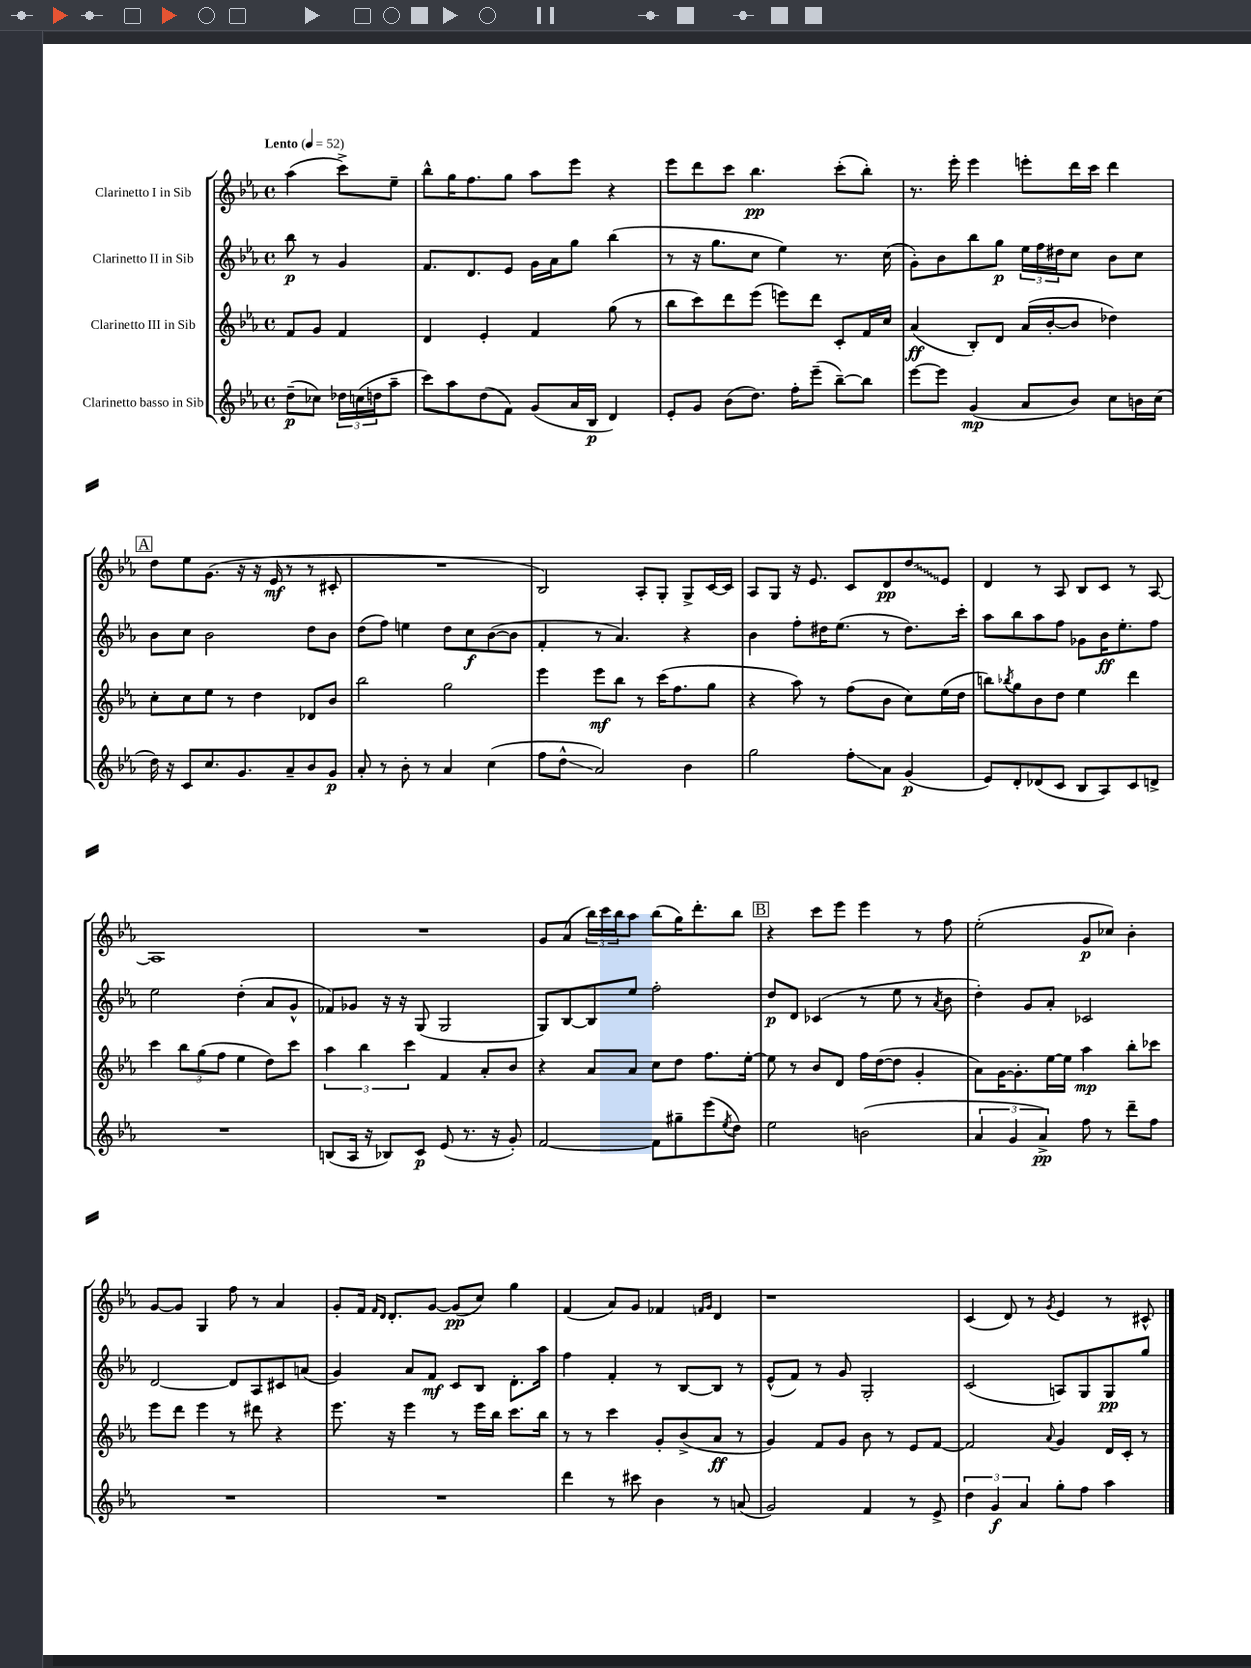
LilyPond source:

<<
\new StaffGroup <<
\new Staff = "s0" \with { instrumentName = "Clarinetto I in Sib" } {
    \clef treble \key ees \major \defaultTimeSignature \time 4/4 \partial 2 \tempo "Lento" 4 = 52
    aes''4( c'''8->) ees''8-- |
    bes''8-^ g''16 f''8. g''8 aes''8 ees'''8 r4 |
    ees'''8 d'''8 c'''8 bes''4.\pp c'''8-.( bes''8-.) |
    r8. ees'''16-. ees'''4 e'''8-. d'''16 c'''16 d'''4 |
    \mark \markup { \box "A" } d''8 ees''8 g'8.( r16 r16 ees'16\mf r8 r8 cis'8-. |
    R1 |
    bes2) aes8-. g8-. g8-> c'16~ c'16 |
    aes8 g8 r16 ees'8. c'8 d'8\pp \once \override Glissando.style = #'zigzag d''8\glissando ees'8 |
    d'4 r8 aes8 bes8 c'8 r8 aes8~ |
    aes1 |
    R1 |
    g'8 aes'8( \tuplet 3/2 { bes''16) c'''16 bes''16 } aes''8 bes''8( g''16) d'''8.-. bes''8 |
    \mark \markup { \box "B" } r4 c'''8 ees'''8 ees'''4 r8 f''8 |
    ees''2-.( g'8\p ces''8) bes'4-. |
    g'8~ g'8 g4 f''8 r8 aes'4 |
    g'8-. f'16 \grace { f'16 d'16 } d'8.-. g'8~ g'8\pp( c''8) g''4 |
    f'4( aes'8) g'8 fes'4 \grace { f'16 g'16 } d'4 |
    r1 |
    c'4( d'8) r8 \acciaccatura { g'8 } ees'4 r8 cis'8-^ \bar "|." |
}
\new Staff = "s1" \with { instrumentName = "Clarinetto II in Sib" } {
    \clef treble \key ees \major \defaultTimeSignature \time 4/4 \partial 2
    bes''8\p r8 g'4 |
    f'8. d'8. ees'8 g'16 aes'16 g''8 bes''4( |
    r8 r16 g''8. c''8 ees''4) r8. c''16( |
    g'8-.) bes'8 bes''8 g''8\p \tuplet 3/2 { ees''16 f''16 dis''16 } c''8 bes'8 c''8 |
    \mark \markup { \box "A" } bes'8 c''8 bes'2 d''8 bes'8 |
    d''8( f''8) e''4 d''8 c''8\f bes'8~( bes'8 |
    f'4-. r8 aes'4.) r4 |
    bes'4 f''8-. dis''16 ees''8.( r8 dis''8.) c'''16-. |
    aes''8 bes''8 aes''8 f''8 ges'8 bes'16\ff ees''8.-. f''8 |
    ees''2 d''4-.( aes'8 g'8-^ |
    fes'8) ges'8 r16 r16 g8( g2 |
    g8) bes8~ bes8 ees''8 f''2-. |
    \mark \markup { \box "B" } d''8\p d'8 ces'4( r8 ees''8 r8 \acciaccatura { aes'8 } bes'8 |
    d''4-.) g'8 aes'8-. ces'2 |
    d'2~ d'8 aes8 cis'8 a'8( |
    g'4) aes'8 f'8\mf c'8 bes8 d'8.-. aes''16 |
    f''4 f'4-. r8 bes8~ bes8 r8 |
    ees'8-^( f'8) r8 g'8 g2-. |
    c'2( a8) g8 g8\pp g''8 \bar "|." |
}
\new Staff = "s2" \with { instrumentName = "Clarinetto III in Sib" } {
    \clef treble \key ees \major \defaultTimeSignature \time 4/4 \partial 2
    f'8 g'8 f'4 |
    d'4 ees'4-. f'4 g''8( r8 |
    bes''8 c'''8) d'''8 ees'''8( e'''8) d'''8 c'8-. f'16 c''16 |
    aes'4\ff( bes8-.) d'8 aes'16( bes'16~-. bes'8 des''4) |
    \mark \markup { \box "A" } c''8-. c''8 ees''8 r8 d''4 des'8 bes'8 |
    bes''2 g''2 |
    ees'''4 ees'''8\mf bes''8 r8 c'''16( f''8. g''8 |
    r4 aes''8) r8 f''8( bes'8 c''8) ees''16( d''16 |
    b''8) \acciaccatura { bes''8 } g''8 bes'8 d''8 ees''4 d'''4 |
    c'''4 \tuplet 3/2 { bes''8 g''8( f''8 } ees''4 d''8) c'''8 |
    \tuplet 3/2 { aes''4 bes''4 c'''4 } f'4 aes'8-. bes'8 |
    r4 aes'8 aes'8 c''8 d''8 f''8. ees''16~-. |
    \mark \markup { \box "B" } ees''8 r8 bes'8 d'8 f''16 d''16~( d''8 g'4-. |
    aes'8) g'16~ g'8.-. ees''16~ ees''16 aes''4\mp bes''8-. ces'''8 |
    ees'''8 d'''8 ees'''4 r8 dis'''8 r4 |
    ees'''8. r16 ees'''4 r8 ees'''16 bes''16 c'''8. bes''16 |
    r8 r8 c'''4 g'8-. bes'8->( aes'8\ff r8 |
    g'4) f'8 g'8 bes'8 r8 ees'8 f'8~ |
    f'2 \appoggiatura { aes'8 } g'4 d'16 c'16-. r8 \bar "|." |
}
\new Staff = "s3" \with { instrumentName = "Clarinetto basso in Sib" } {
    \clef treble \key ees \major \defaultTimeSignature \time 4/4 \partial 2
    d''8--\p( ces''8) \tuplet 3/2 { des''16 c''16( d''16 } aes''8-- |
    c'''8) aes''8 d''8( f'8) g'8( aes'16 bes16\p d'4) |
    ees'8-. g'8 bes'8( d''8.) f''16-. ees'''8--( bes''8~--) bes''8 |
    ees'''8~ ees'''8 g'4\mp( aes'8 bes'8) c''8 b'16 c''16( |
    \mark \markup { \box "A" } d''16) r16 c'8 c''8. g'8. aes'8-- bes'8 g'8\p |
    aes'8-. r8 bes'8-. r8 aes'4 c''4( |
    f''8 d''8-^\glissando aes'2) bes'4 |
    g''2 f''8-.\glissando aes'8 g'4\p( |
    ees'8) d'8-. des'8( c'8 bes8 aes8) c'8 d'8-> |
    R1 |
    b8( aes16 r16 bes8) c'8\p ees'8( r8. r16 g'8-.) |
    f'2~ f'8 gis''8-- ees'''8( \acciaccatura { ees''8 } d''8) |
    \mark \markup { \box "B" } ees''2 b'2( |
    \tuplet 3/2 { aes'4 g'4 aes'4->\pp) } f''8 r8 d'''8-- f''8 |
    R1 |
    R1 |
    d'''4 r8 cis'''8 bes'4 r8 a'8( |
    g'2) f'4 r8 ees'8-> |
    \tuplet 3/2 { d''4 g'4\f aes'4 } g''8-. f''8 aes''4 \bar "|." |
}
>>
>>
\layout { \context { \Score \remove "Bar_number_engraver" } }
